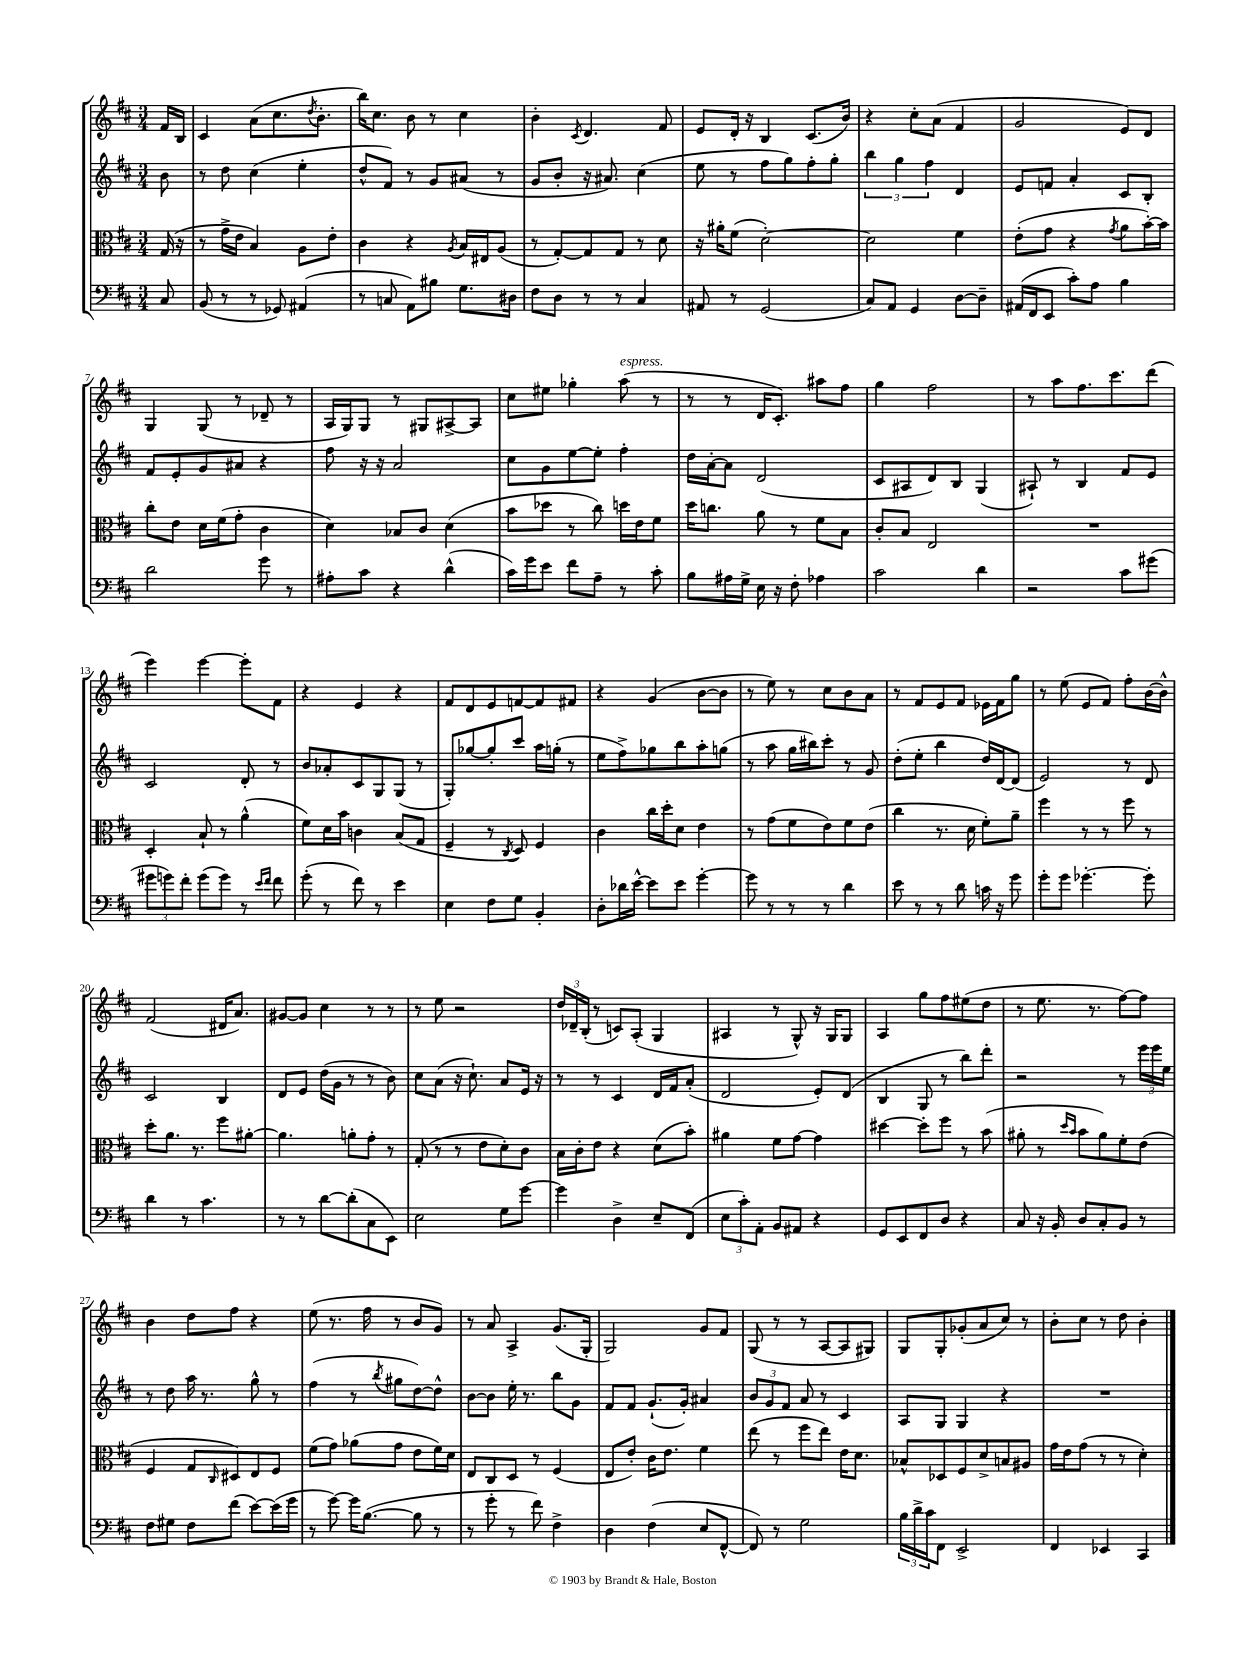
<<
\new StaffGroup <<
\new Staff = "s0" {
    \clef treble \key d \major \numericTimeSignature \time 3/4 \partial 8
    fis'16 b16 |
    cis'4 a'8( cis''8. \acciaccatura { d''8 } b'8.-. |
    b''16) cis''8. b'8 r8 cis''4 |
    b'4-. \acciaccatura { cis'8 } d'4. fis'8 |
    e'8 d'16-. r16 b4 cis'8.( b'16) |
    r4 cis''8-. a'8( fis'4 |
    g'2 e'8) d'8 |
    g4 g8( r8 des'8-- r8 |
    a16 g16) g8 r8 gis8 ais8~-> ais8 |
    cis''8 eis''8 ges''4-. a''8^\markup { \italic "espress." }( r8 |
    r8 r8 d'16 cis'8.-.) ais''8 fis''8 |
    g''4 fis''2 |
    r8 a''8 fis''8. cis'''8. d'''8( |
    e'''4) e'''4~ e'''8-. fis'8 |
    r4 e'4 r4 |
    fis'8 d'8 e'8 f'8~ f'8 fis'8 |
    r4 g'4( b'8~ b'8 |
    r8 e''8) r8 cis''8 b'8 a'8 |
    r8 fis'8 e'8 fis'8 ees'16 fis'16 g''8 |
    r8 e''8( e'8 fis'8) fis''8-. b'16~ b'16-^ |
    fis'2( dis'16 a'8.) |
    gis'8~ gis'8 cis''4 r8 r8 |
    r8 e''8 r2 |
    \tuplet 3/2 { d''16 des'16-- b16-.( } r8 c'8) a8-.( g4 |
    ais4 r8 g8-^) r16 g16 g8 |
    a4 g''8 fis''8 eis''8( d''8 |
    r8 e''8. r8. fis''8~) fis''8 |
    b'4 d''8 fis''8 r4 |
    e''8( r8. fis''16 r8 b'8 g'8) |
    r8 a'8 a4-> g'8.( g16-. |
    g2) g'8 fis'8 |
    g8( r8 r8 a8~ a8 gis8) |
    g8 g8-. ges'8-.( a'8 cis''8) r8 |
    b'8-. cis''8 r8 d''8 b'4-. \bar "|." |
}
\new Staff = "s1" {
    \clef treble \key d \major \numericTimeSignature \time 3/4 \partial 8
    b'8 |
    r8 d''8 cis''4( e''4-. |
    d''8-^ fis'8) r8 g'8 ais'8( r8 |
    g'8 b'8-. r16 ais'8.) cis''4( |
    e''8 r8 fis''8 g''8) fis''8-. g''8-. |
    \tuplet 3/2 { b''4 g''4 fis''4 } d'4 |
    e'8 f'8 a'4-. cis'8 b8-. |
    fis'8 e'8-. g'8 ais'8 r4 |
    fis''8 r16 r16 a'2 |
    cis''8 g'8 e''8~ e''8-. fis''4-. |
    d''16 a'16~-. a'8 d'2( |
    cis'8 ais8 d'8) b8 g4( |
    ais8-!) r8 b4 fis'8 e'8 |
    cis'2 d'8-. r8 |
    b'8 aes'8-. cis'8 g8 g8( r8 |
    g8-.) ges''8~ ges''8-. cis'''8 a''16 g''16-.( r8 |
    e''8 fis''8->) ges''8 b''8 a''8-. g''8( |
    r8 a''8 g''16 bis''16) cis'''8-. r8 g'8 |
    d''8-.( e''8-. b''4 d''16) d'16~ d'8( |
    e'2) r8 d'8 |
    cis'2 b4 |
    d'8 e'8 d''16( g'16 r8 r8 b'8) |
    cis''8 a'8( r16 cis''8.-!) a'8 e'16 r16 |
    r8 r8 cis'4 d'16 fis'16 a'8-.( |
    d'2 e'8-.) d'8( |
    b4 g8 r8 b''8) d'''8-. |
    r2 r8 \tuplet 3/2 { e'''16 e'''16 e''16 } |
    r8 d''8 a''16 r8. g''8-^ r8 |
    fis''4( r8 \acciaccatura { b''8 } gis''8 d''8~) d''8-^ |
    b'8~ b'8 e''16-. r8. b''8 g'8 |
    fis'8 fis'8 g'8.-!( g'16-.) ais'4 |
    \tuplet 3/2 { b'8 g'8 fis'8 } a'8 r8 cis'4 |
    a8 g8 g4 r4 |
    R2. \bar "|." |
}
\new Staff = "s2" {
    \clef alto \key d \major \numericTimeSignature \time 3/4 \partial 8
    g16( r16 |
    r8 g'16-> e'16 b4) a8 e'8-. |
    cis'4 r4 \acciaccatura { a8 } b16 eis16 a8( |
    r8 g8~-.) g8 g8 r8 d'8 |
    r16 ais'16-. fis'8( d'2~-.) |
    d'2 fis'4 |
    e'8-.( g'8 r4 \acciaccatura { g'8 } a'8 b'16~-.) b'16 |
    cis''8-. e'8 d'16 fis'16( g'8-. cis'4 |
    d'4) bes8 cis'8 d'4( |
    b'8 des''8 r8 cis''8) d''16 e'16 fis'8 |
    d''16 c''8. a'8 r8 fis'8 b8 |
    cis'8-. b8 e2 |
    R2. |
    d4-. b8-! r8 a'4-^( |
    fis'8) d'16 b'16 c'4 b8( g8 |
    fis4-- r8 \acciaccatura { cis8 } d8) fis4 |
    cis'4 cis''16 d''16-. d'8 e'4 |
    r8 g'8( fis'8 e'8) fis'8 e'8( |
    cis''4 r8. d'16 fis'8-.) a'8-- |
    fis''4 r8 r8 fis''8 r8 |
    d''8-. a'8. r8. fis''8 ais'8~-. |
    ais'4. a'8-. g'8-. r8 |
    g8-.( r8 r8 e'8 d'8-.) cis'8 |
    b16 cis'16-. e'8 r4 d'8( b'8-.) |
    ais'4 fis'8 g'8~ g'4 |
    dis''4~ dis''8-. fis''8 r8 b'8( |
    ais'8-. r8 \grace { d''16 b'16 } b'8 ais'8) fis'8-. e'8( |
    fis4 g8 \grace { cis16 } dis8) e8 fis8 |
    fis'8( g'8) aes'8( g'8 e'8 fis'16) d'16 |
    e8 cis8 d8 r8 fis4( |
    e8 e'8-.) cis'16 e'8. fis'4 |
    e''8( r8 fis''8 e''8) e'16 d'8. |
    bes8-^ des8 fis8 d'8-> b8 ais8 |
    g'16 e'16 g'8( r8 r8 d'4-.) \bar "|." |
}
\new Staff = "s3" {
    \clef bass \key d \major \numericTimeSignature \time 3/4 \partial 8
    cis8 |
    b,8( r8 r8 ges,8) ais,4( |
    r8 c8 a,8) bis8 g8. dis16 |
    fis8 d8 r8 r8 cis4 |
    ais,8 r8 g,2( |
    cis8) a,8 g,4 d8~ d8-- |
    ais,16( fis,16 e,8 cis'8-.) a8 b4 |
    d'2 g'8 r8 |
    ais8-. cis'8 r4 d'4-^( |
    cis'16) g'16 e'8 fis'8 a8-- r8 cis'8-. |
    b8 ais16 g16-> e16 r16 fis8-. aes4 |
    cis'2 d'4 |
    r2 cis'8 gis'8( |
    \tuplet 3/2 { gis'8 g'8) fis'8-. } g'8( g'8) r8 \grace { e'16 fis'16 } fis'8 |
    g'8-.( r8 fis'8) r8 e'4 |
    e4 fis8 g8 b,4-. |
    d8-. des'16 e'16~-^ e'8 e'8 g'4~-. |
    g'8 r8 r8 r8 d'4 |
    e'8 r8 r8 d'8 c'16 r16 g'8 |
    g'8-. g'8 ges'4.~-. ges'8-. |
    d'4 r8 cis'4. |
    r8 r8 d'8~ d'8-.( cis8 e,8) |
    e2 g8 g'8~ |
    g'4 d4-> e8-- fis,8( |
    \tuplet 3/2 { e8 cis'8-.) a,8-. } b,8 ais,8 r4 |
    g,8 e,8 fis,8 d8 r4 |
    cis8 r16 b,16-. d8 cis8-. b,8 r8 |
    fis8 gis8 fis8 fis'8( e'8~) e'16( g'16 |
    r8 g'8~) g'16 b8.~( b8 r8 |
    r8 g'8-. r8 fis'8) fis4-> |
    d4 fis4( e8 fis,8~-^ |
    fis,8) r8 g2 |
    \tuplet 3/2 { b16 d'16-> cis'16 } fis,8 e,2-> |
    fis,4 ees,4 cis,4 \bar "|." |
}
>>
>>
